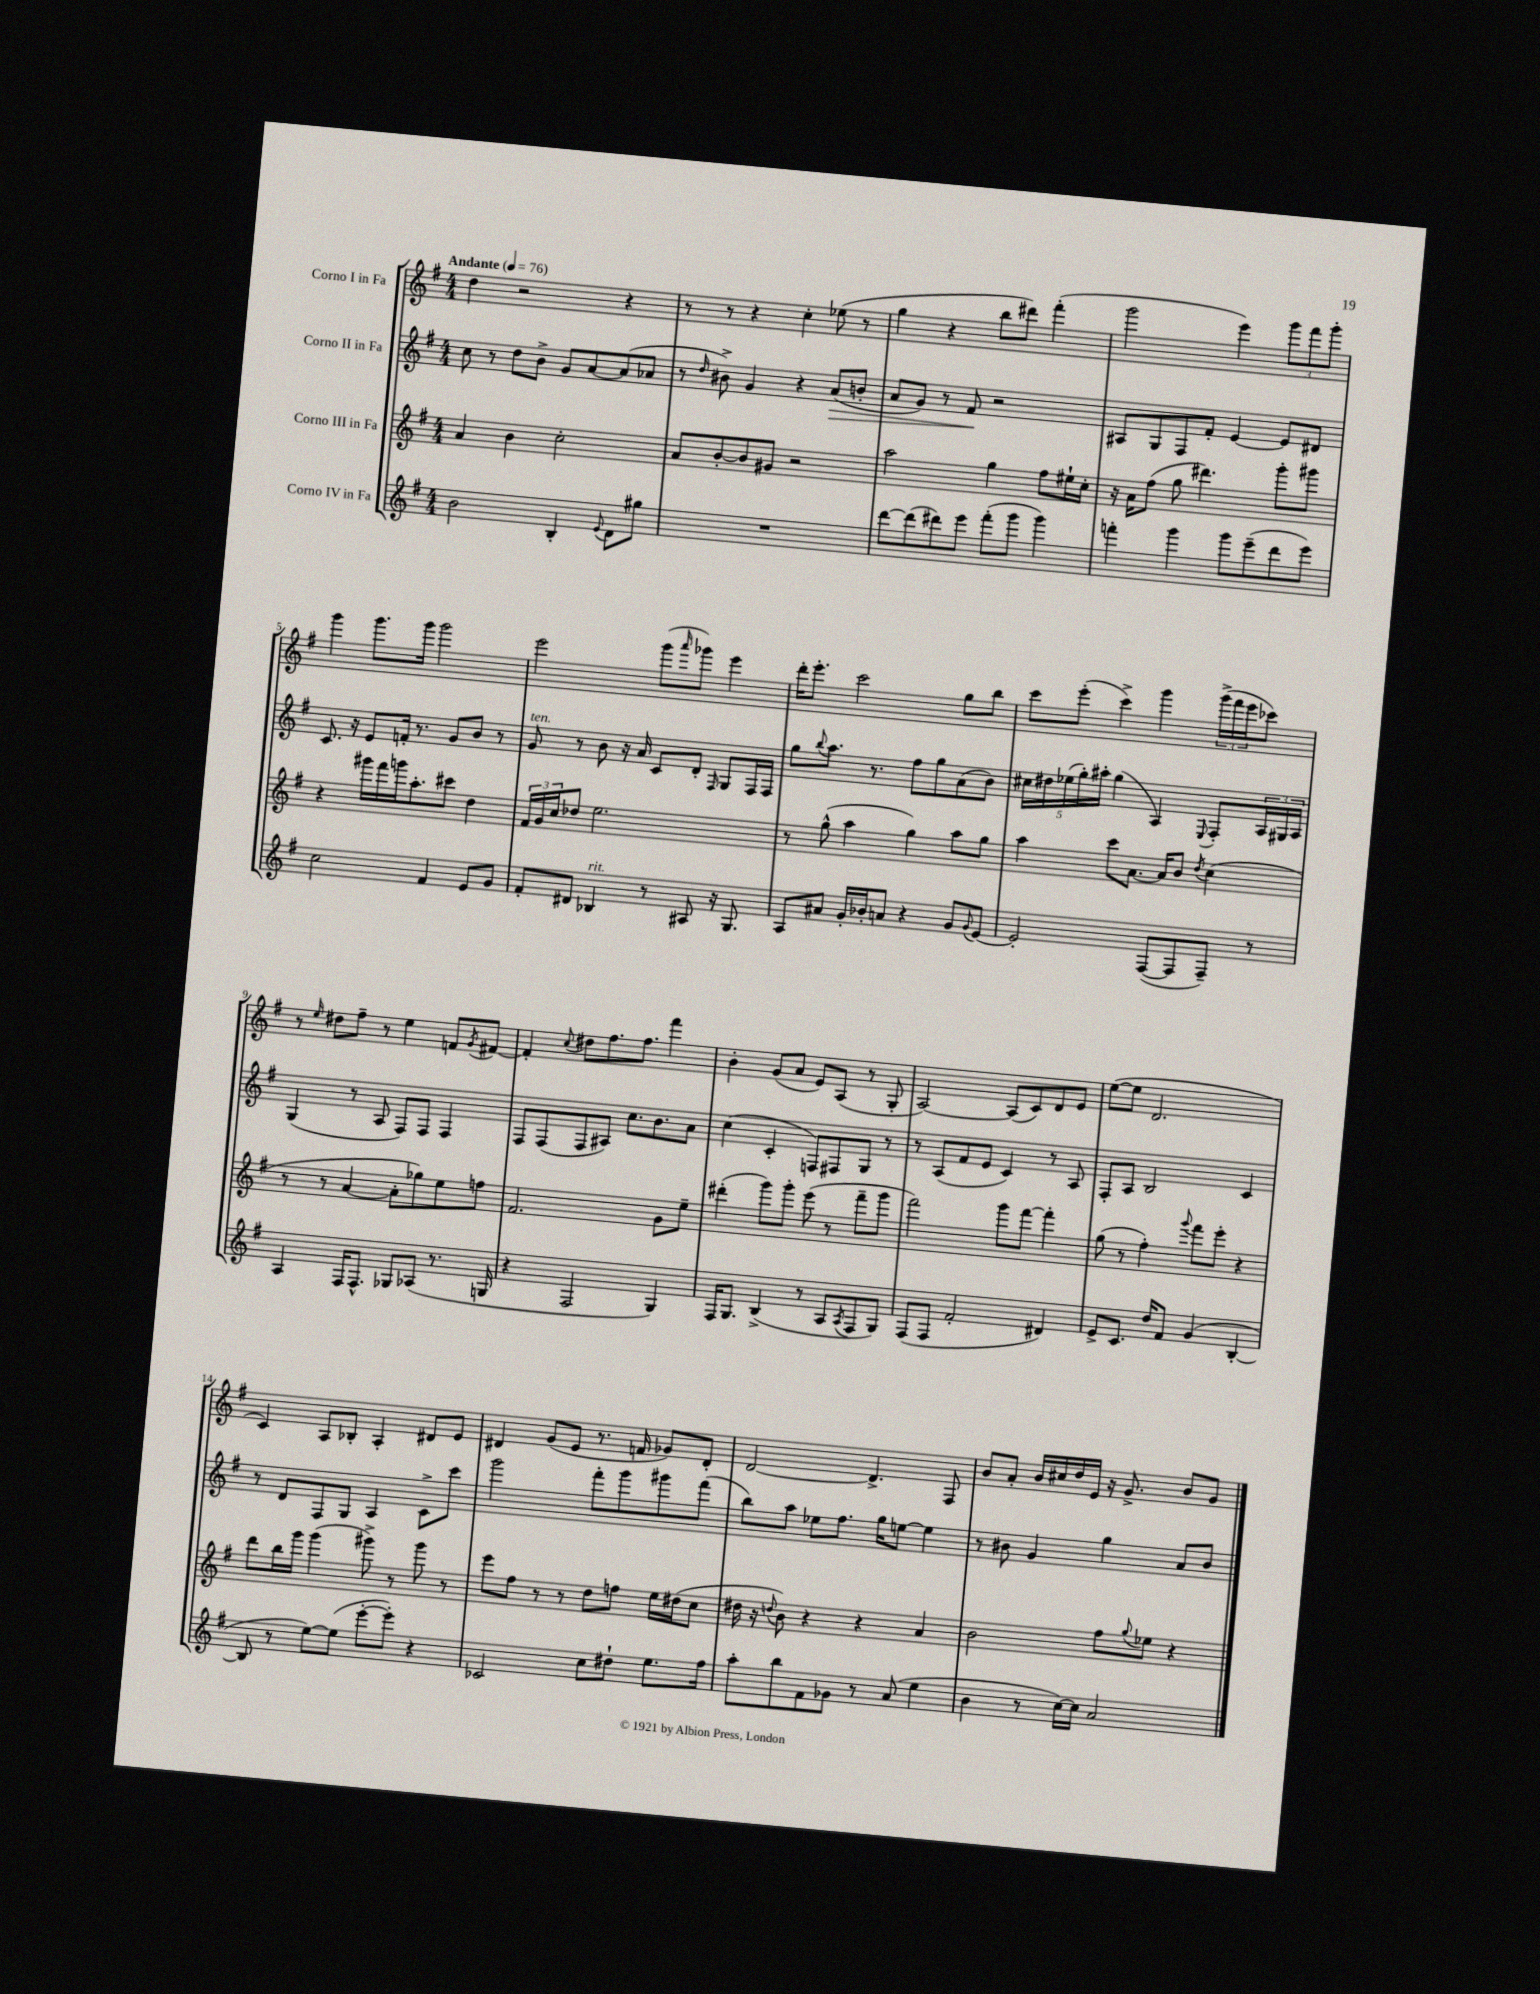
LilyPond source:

<<
\new StaffGroup <<
\new Staff = "s0" \with { instrumentName = "Corno I in Fa" } {
    \clef treble \key g \major \numericTimeSignature \time 4/4 \tempo "Andante" 4 = 76
    d''4 r2 r4 |
    r8 r8 r4 c''4-. ees''8( r8 |
    g''4 r4 b''8 dis'''8) fis'''4-.( |
    g'''2 e'''4) \tuplet 3/2 { g'''8 fis'''8 g'''8-. } |
    g'''4 g'''8. g'''16 g'''2 |
    e'''2 g'''8( \grace { a'''16 } ges'''8) e'''4 |
    d'''16-. e'''8.-. c'''2 g''8 b''8 |
    c'''8 e'''8-.( c'''4->) g'''4 \tuplet 3/2 { g'''16->( fis'''16 e'''16 } ces'''8) |
    r8 \grace { e''16 } dis''8 fis''8-- r8 e''4 f'8 \acciaccatura { g'8 } fis'8~ |
    fis'4-. \appoggiatura { c''8 } dis''8 fis''8. fis''8. fis'''4 |
    b'4-. g'8( a'8 e'8) a8( r8 g8-. |
    a2~) a8( c'8) d'8 e'8 |
    e''8~( e''8 d'2. |
    c'4) a8 bes8-. a4-. dis'8 e'8 |
    dis'4 g'8( e'8 r8. f'16 ges'8) dis'8-. |
    d'2~ d'4.-> fis8 |
    b'8 a'8-. b'16 cis''16 d''16 e'16 r16 g'8.-> b'8 g'8 \bar "|." |
}
\new Staff = "s1" \with { instrumentName = "Corno II in Fa" } {
    \clef treble \key g \major \numericTimeSignature \time 4/4
    c''8 r8 d''8 b'8-> g'8 a'8~ a'8( aes'8 |
    r8 \grace { d''16 } bis'8->) g'4 r4 a'8\>( b'8-. |
    a'8 g'8) r8 fis'8\! r2 |
    ais8 g8 fis8 fis'8-. e'4~ e'8 dis'8 |
    c'8. r16 e'8 f'16-. r8. g'8 b'8 r8 |
    g'8^\markup { \italic "ten." } r8 b'8 r16 a'16 c'8 d'8-. \grace { fis16 } g8 fis16 fis16 |
    g''8 \appoggiatura { b''8 } a''8. r8. fis''8 g''8 a'8( b'8) |
    \tuplet 5/4 { cis''16 dis''16 ees''16( g''16-.) ais''16-. } g''4( a4) \appoggiatura { e8 } fis8-. \tuplet 3/2 { a16 gis16 a16 } |
    g4( r8 a8 fis8) fis8 fis4 |
    fis8 fis8( fis8 ais8) c''8. b'8. a'8 |
    c''4( c'4-. f8) fis8 g8 r8 |
    r8 a8( fis'8 e'8 c'4) r8 a8 |
    fis8-. a8 b2 c'4 |
    r8 d'8 fis8 g8 a4 c'8-> c'''8 |
    g'''2 fis'''8-. g'''8 gis'''8 fis'''8( |
    b''8) a''8 ees''8 fis''8. g''16 e''8~ e''4 |
    r8 bis'8 g'4 g''4 a'8 bis'8 \bar "|." |
}
\new Staff = "s2" \with { instrumentName = "Corno III in Fa" } {
    \clef treble \key g \major \numericTimeSignature \time 4/4
    a'4 b'4 c''2-. |
    a'8 b'8~-. b'8 gis'8 r2 |
    a''2 g''4 fis''8 eis''16-! c''16-. |
    r16 a'16 fis''8( g''8 dis'''4.) g'''8-. gis'''8 |
    r4 gis'''16 fis'''16 g'''16 a''8.-. cis'''8 d''4 |
    \tuplet 3/2 { fis'16 g'16 c''16 } des''8 e''2. |
    r8 g''8-^( a''4 g''4) a''8 g''8 |
    a''4 c'''8 a'8.~ a'16 b'8 \acciaccatura { d''8 } c''4( |
    r8 r8 a'4~ a'8-. ges''8) e''8 f''8 |
    fis'2. g'8 e''8-- |
    dis'''4-.( g'''8) g'''8-. e'''8( r8 fis'''8-- g'''8 |
    fis'''2) g'''8 fis'''8~ fis'''4-. |
    g''8( r8 fis''4-.) \appoggiatura { g'''8 } fis'''8 e'''8-. r4 |
    d'''8 b''16 g'''16 g'''4( gis'''8->) r8 gis'''8 r8 |
    e'''8 fis''8 r8 r8 d''8 f''8 e''16 dis''16( c''8 |
    dis''16 r16 \appoggiatura { d''8 } b'8) r4 r4 a'4 |
    b'2 fis''8 \appoggiatura { g''8 } ees''8 r4 \bar "|." |
}
\new Staff = "s3" \with { instrumentName = "Corno IV in Fa" } {
    \clef treble \key g \major \numericTimeSignature \time 4/4
    b'2 b4-. \appoggiatura { e'8 } d'8 gis''8 |
    R1 |
    d'''8~ d'''8( dis'''8) e'''8 fis'''8-.( g'''8 g'''4) |
    f'''4-. g'''4 g'''8 e'''8--( d'''8 e'''8) |
    c''2 fis'4 e'8 g'8 |
    fis'8-. dis'8 bes4^\markup { \italic "rit." } r8 ais8 r16 g8. |
    a8 ais'8 g'16-. bes'16-. a'8 r4 g'8 \appoggiatura { g'8 } e'8~ |
    e'2-. fis8~( fis8 fis8--) r8 |
    a4 fis16 fis8.-^ ges8 aes8( r8. g16 |
    r4 fis2 g4) |
    fis16 g8. b4->( r8 a8 \acciaccatura { a8 } fis8 g8) |
    fis8( fis8 fis'2-. dis'4) |
    e'8-> c'8. d''16 fis'8 g'4( b4~-. |
    b8 r8 e''8~) e''8( e'''8~-. e'''8-.) r4 |
    ces'2 c''8 dis''8-! e''8. fis''16 |
    a''8-. b''8 fis'8 ges'8 r8 a'8( e''4 |
    b'4 r8 c''16~) c''16 a'2 \bar "|." |
}
>>
>>
